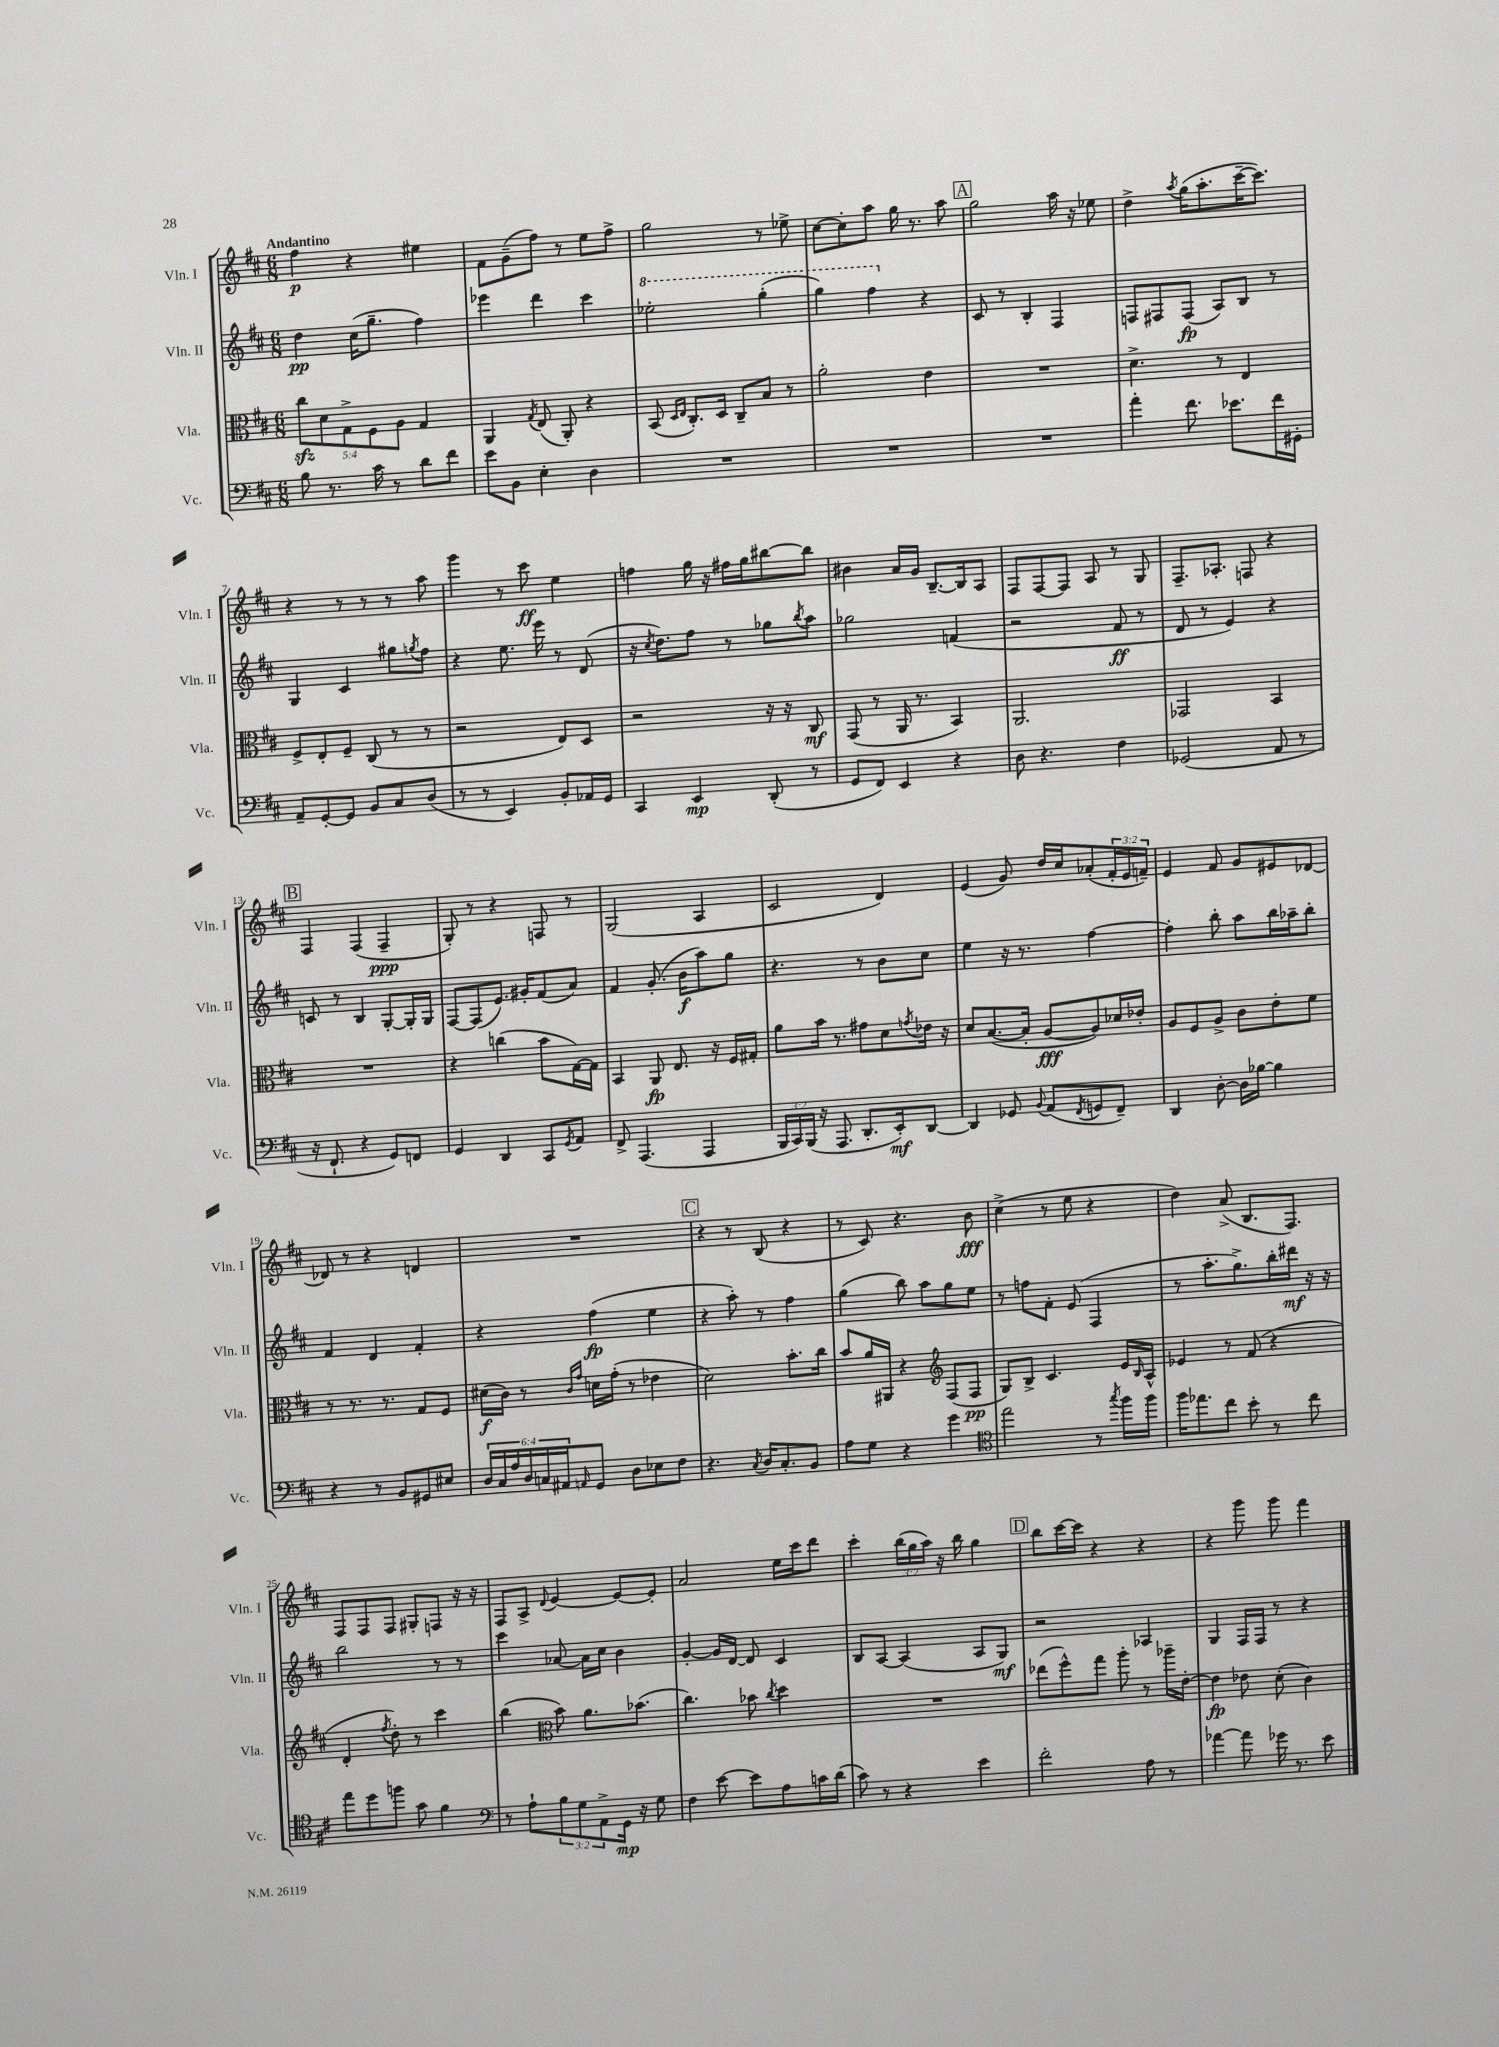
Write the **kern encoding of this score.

**kern	**kern	**kern	**kern
*staff4	*staff3	*staff2	*staff1
*clefF4	*clefC3	*clefG2	*clefG2
*k[f#c#]	*k[f#c#]	*k[f#c#]	*k[f#c#]
*M6/8	*M6/8	*M6/8	*M6/8
8B\	10cc#\L	4dd\	4ff#\
.	10d\	.	.
8.r	.	.	.
.	10G^\	.	.
.	.	(16cc#\LK	4r
.	10F#\	.	.
16c#\	.	8.gg~\J	.
8r	.	.	.
.	10A\J	.	.
8d\L	4G/	4ff#\)	4ee#\
8f#\J	.	.	.
=	=	=	=
8e\L	4AA/	4eee-\	8f#\L
8BB\J	.	.	(8g~\
.	8qG/	.	.
4E'\	(8E/	4ddd\	8ff#\J)
.	8AA'/)	.	8r
4D\	4r	4ccc#\	8ee\L
.	.	.	8ff#^\J
=	=	=	=
2.r	(8BB/	2eee-'\	2gg\
.	16qqD/LL	.	.
.	16qqE/JJ	.	.
.	8.C#'/L)	.	.
.	16D/Jk	.	.
.	8C#~/L	.	.
.	8B/J	(4ggg'\	8r
.	8r	.	8ee-^\
=	=	=	=
2.r	2a'\	4ggg\)	[8cc#\L
.	.	.	8cc#'\]
.	.	4fff#\	8aa\J
.	.	.	16gg\
.	.	.	8.r
.	4e\	4r	.
.	.	.	8aa\
=	=	=	=
2.r	2.r	8c#/	2gg\
.	.	8r	.
.	.	4B'/	.
.	.	4F#/	16aa\
.	.	.	16r
.	.	.	8ee-\
=	=	=	=
4a'\	4.d^\	8F/L	4dd^\
.	.	8F#/	.
.	.	.	8qaa/
8.f#\	.	(8F#/J	(16gg\LK
.	.	.	8.aa'\
.	8r	8A/L)	.
8.e-\L	.	.	.
.	4E/	8B/J	[16ccc#~\K
.	.	.	8.ccc#\]J)
16f#\L	.	8r	.
16GG#'\JJ	.	.	.
=	=	=	=
8AA~/L	8F#^/L	4G/	4r
[8GG'/	8E'/	.	.
8GG/]J	8F#~/J	4c#/	8r
8BB/L	(8C#/	.	8r
8C#/	8r	8gg#\L	8r
.	.	8qgg/	.
(8D/J	8r	8ff#\J	8aa\
=	=	=	=
8r	2r	4r	4ggg\
8r	.	.	.
4EE/)	.	8.ee\	8r
.	.	.	8ccc#\
.	.	16eee\	.
8BB'/L	8E/L)	8r	4ee\
16AA-/L	8D/J	(8d/	.
16GG/JJ	.	.	.
=	=	=	=
4CC#/	2r	16r	4ff\
.	.	8qcc#/	.
.	.	8.dd\L)	.
4EE/	.	8ff#\J	16gg\
.	.	.	16r
.	.	8r	16ff#\LL
.	.	.	16gg\J
(8DD'/	16r	8gg-\L	[8bb#\
.	16r	.	.
.	.	8qbb/	.
8r	8C#/	8aa\J	8bb#\]J
=	=	=	=
8GG/L	(8GG/	2gg-\	4b#\
8FF#/J)	8r	.	.
4EE/	16AA/	.	16a/LL
.	8.r	.	16g/JJ
.	.	.	[8.B~/L
4r	4BB/)	(4f/	.
.	.	.	16B/]k
.	.	.	8A/J
=	=	=	=
8D\	2.AA/	2r	8F#/L
4.r	.	.	[8F#/
.	.	.	8F#/]J
.	.	.	8A/
4F#\	.	8f#/	8r
.	.	8r	8G/
=	=	=	=
(2GG-/	2GG-/	8d/	8.F#~/L
.	.	8r	.
.	.	.	8.A-'/J
.	.	4e/)	.
.	.	.	8F/
8AA/	4BB/	4r	4r
8r	.	.	.
=	=	=	=
16r	2.r	8c/	4F#/
8.FF#`/	.	.	.
.	.	8r	.
4r	.	4B/	(4F#/
8GG/L)	.	[8G'/L	4F#~/
8FF/J	.	16G'/]L	.
.	.	16G/JJ	.
=	=	=	=
4GG/	4r	[8F#/L	8G'/)
.	.	(8F#/]	8r
4DD/	(4cc\	8.e/J)	4r
.	.	16g#'/LK	.
8CC#/L	8b\L	(8f#/	8F/
8qGG/	.	.	.
8AA/J	[16G\L)	8a/J)	8r
.	16G\]JJ	.	.
=	=	=	=
8FF#^/	4BB/	4f#/	(2G/
(4.AAA/	.	.	.
.	8AA/	(8.g'/	.
.	8.E/	.	.
.	.	16b\LK	.
4AAA/	.	8aa\)	4A/
.	16r	.	.
.	16F#/LL	8gg\J	.
.	16G#'/JJ	.	.
=	=	=	=
24BBB/LL	8a\L	4.r	2c#/
24CC#/)	.	.	.
(24BBB/JJ	.	.	.
16r	16b\Jk	.	.
8.AAA/	8.r	.	.
8.DD'/L	8g#\L	8r	.
.	8d\	8b\L	4d/)
16EE'/k)	.	.	.
.	8qg/	.	.
[8DD/J	16e-\Jk	8cc#\J	.
.	16r	.	.
=	=	=	=
4DD/]	8d/L	4ee\	(4e/
.	([8.B/	.	.
8GG-/	.	16r	8g/)
.	16B'/]Jk	8.r	.
8qqBB/	.	.	.
(8AA/L	[8A/L	.	16dd/LL
.	.	.	16cc#/J
8qFF#/	.	.	.
8GG/	8A/])	[4ff#\	(8a-'/
8FF#~/J)	16d-/L	.	24f#'/L
.	.	.	24e/
.	16e-'/JJ	.	.
.	.	.	24f~/JJ)
=	=	=	=
4DD/	8A/L	4ff#'\]	4e/
.	8F#/	.	.
[8D'\	8A^/J	8bb'\	8f#/
16D\]LL	8c#\L	8aa\L	8g/L
[16B-\JJ	.	.	.
4B-\]	8e'\	16bb\L	8e#/
.	.	16aa-~\J	.
.	8f#\J	8bb'\J	[8d-/J
=	=	=	=
4r	8r	4f#/	8d-/]
.	8.r	.	8r
8r	.	4d/	4r
.	8.r	.	.
8BB/L	.	.	.
8GG#/	8G/L	4f#'/	4d/
8E#/J	8F#/J	.	.
=	=	=	=
24D/LL	(16d#\LL	4r	2.r
24C#/	.	.	.
.	16c#\JJ)	.	.
24A/	.	.	.
24D/	8r	.	.
24C/	.	.	.
24AA#/J	.	.	.
.	16qqc#/LL	.	.
16qqAA/	16qqg/JJ	.	.
8GG/J	16d\LL	(4ff#\	.
.	(16g'\JJ	.	.
8D\L	8r	.	.
8E-\	4e-\	4ee\	.
8F#\J	.	.	.
=	=	=	=
4.r	2d\)	4r	4r
.	.	8aa'\)	8r
8qC#/	.	.	.
16D/LK	.	8r	(8B/
8.C#'/	.	.	.
.	8.b'\L	4ff#\	4r
8BB/J	.	.	.
.	16cc#\Jk	.	.
=	=	=	=
8A\L	8b/L	(4gg\	8r
8G\J	16a/L	.	8c#/)
.	16AA#/JJ	.	.
4r	4r	8bb\)	4.r
.	.	8aa\L	.
*	*clefG2	*	*
4g\	(8F#/L	8gg\	.
.	8F#/J	8ee\J	8b\
=	=	=	=
*clefC4	*	*	*
2ee\	8G/L)	8r	(4cc#^\
.	8B^/J	8ff\L	.
.	4.c#/	8f#'\J	8r
.	.	(8e/	8ee\
8r	.	4F#/	4r
8qgg/	.	.	.
16ff#\LL	16e/LL	.	.
.	16qqB/	.	.
16ff#\JJ	16A^^/JJ	.	.
=	=	=	=
16ff#\LK	4e-/	8r	4dd\)
8.ee-\	.	.	.
.	.	8.aa'\L	.
8cc#\J	8r	.	(8a^/
.	.	8.gg^\)	.
8b'\	(8f#/	.	8.B/L
8r	4r	16bb'\L	.
.	.	16ddd#\JJ	8.F#/J)
8cc#\	.	16r	.
.	.	16r	.
=	=	=	=
8ee\L	4d'/	2bb\	8F#/L
8dd\	.	.	8F#/
.	8qff#/	.	.
8ff\J	8dd'\)	.	8F#/J
8g\	8r	.	8G#'/L
4f#\	4ccc#\	8r	8F/J
.	.	8r	16r
.	.	.	16r
=	=	=	=
*clefF4	*	*	*
8r	(4bb\	4ccc#\	8F#/L
8A`\L	.	.	8A^/J
*	*clefC3	*	*
.	.	.	8qqd/
12B\	8b\)	[8a-/	[4e/
12G\	.	.	.
.	8.a\L	16a-\]LL	.
12AA^\	.	.	.
.	.	16cc#\JJ	.
16GG\Jk	.	4b\	8e/_L
16r	(8.b-\J	.	.
8G\	.	.	8e'/]J
=	=	=	=
4F#\	4.cc#\)	[4g'/	2a/
[8e\	.	16g/]LL	.
.	.	[16d/JJ	.
8e\]L	8b-\	8d/]	.
.	8qcc#/	.	.
8A\	4dd\	4c#/	16ee\LL
.	.	.	16ccc#\J
16c\L	.	.	8ddd\J
(16d\JJ	.	.	.
=	=	=	=
8c#\)	2.r	8B/L	4ccc#'\
8r	.	[8A/J	.
4r	.	(4A/]	(24bb\LL
.	.	.	24gg\
.	.	.	24aa\JJ)
.	.	.	16r
.	.	.	16bb\
4e\	.	8A/L	4gg\
.	.	8G/J)	.
=	=	=	=
2f#'\	(8ee-\L	2r	8bb\L
.	8ff#^^\)	.	[16ccc#\L
.	.	.	16ccc#\]JJ
.	8gg\J	.	4r
.	8aa'\	.	.
8A\	8r	4A-/	4r
8r	16aa-~\LL	.	.
.	[16e'\JJ	.	.
=	=	=	=
[4a-\	4e\]	4G/	4r
8a-\]	8e-\	16F#/LL	8ggg\
.	.	16F#/JJ	.
16g-\	(8d'\	8r	8ggg\
8.r	.	.	.
.	4c#\)	4r	4fff#\
8e\	.	.	.
==	==	==	==
*-	*-	*-	*-
